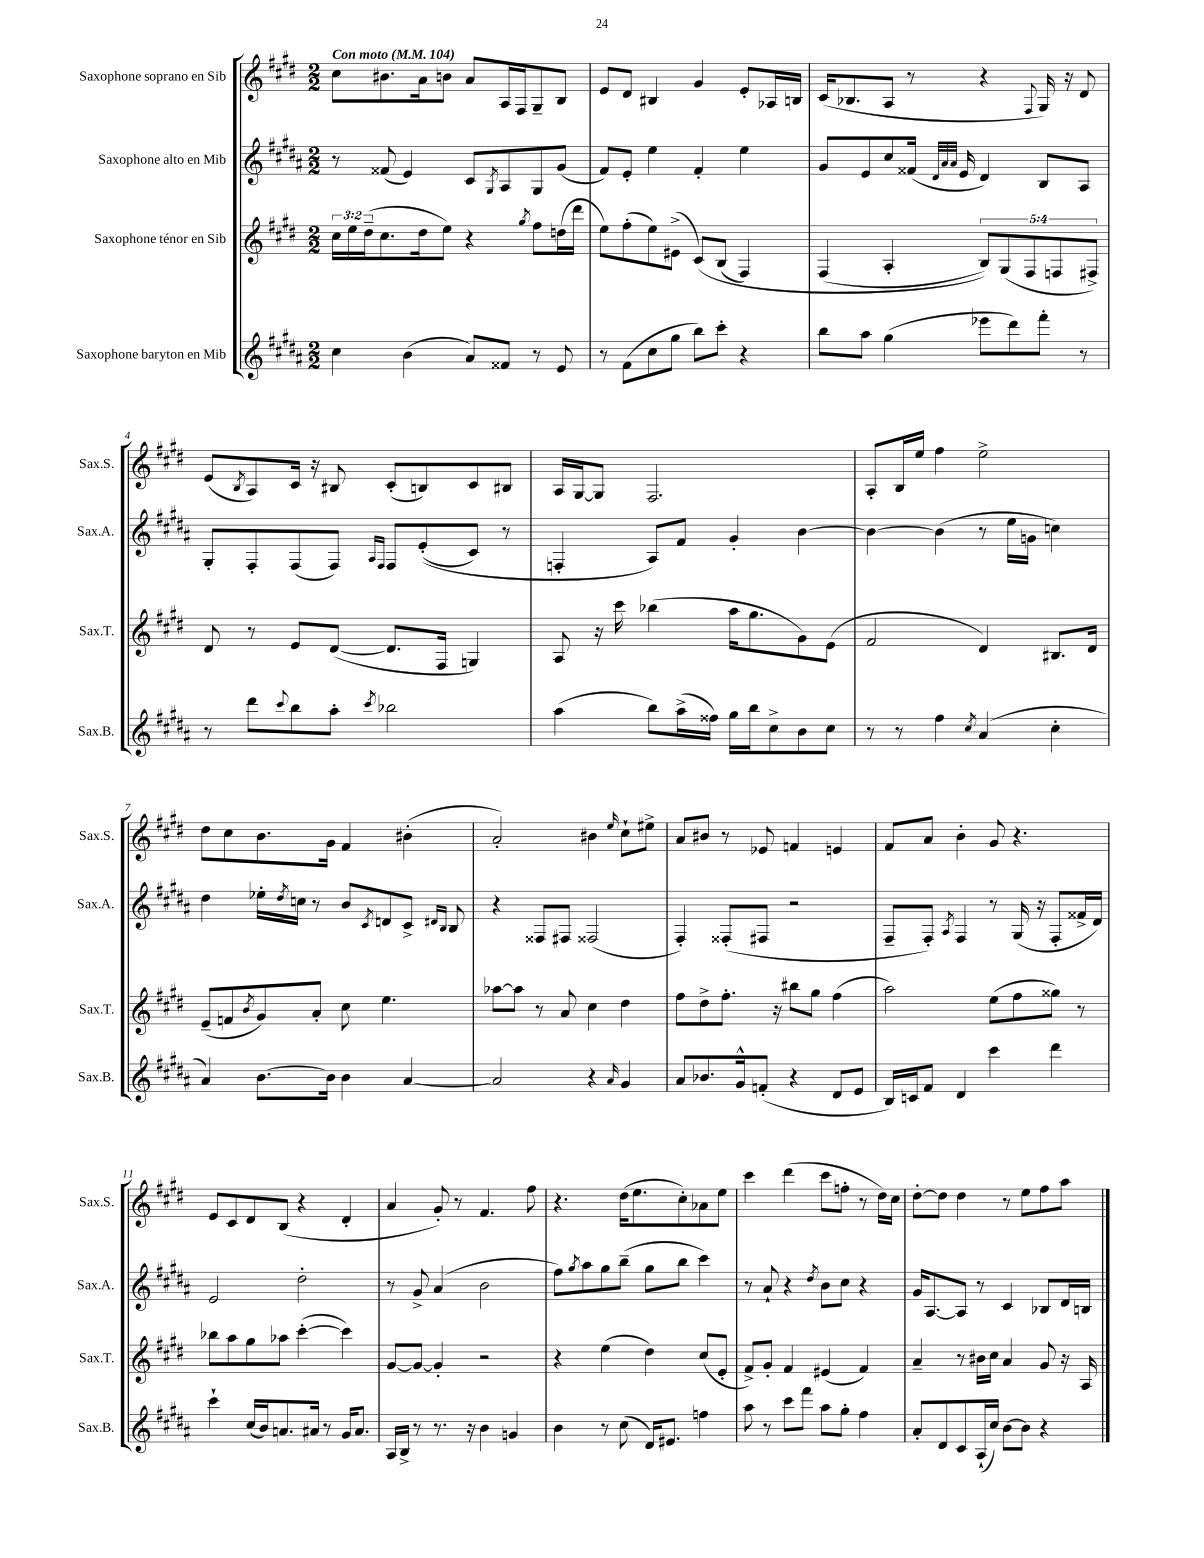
<<
\new StaffGroup <<
\new Staff = "s0" \with { instrumentName = "Saxophone soprano en Sib" shortInstrumentName = "Sax.S." } {
    \clef treble \key e \major \numericTimeSignature \time 2/2 \tempo "Con moto" 4 = 104
    cis''8 bis'8. a'16 b'8 a'8 a16 fis16 gis8-- b8 |
    e'8 dis'8 bis4 gis'4 e'8-. aes16 b16 |
    cis'16( bes8. a8 r8 r4 \appoggiatura { fis8 } gis16) r16 dis'8 |
    e'8( \acciaccatura { b8 } a8) cis'16 r16 bis8 cis'8-.( b8) cis'8 bis8 |
    a16 gis16~ gis8 fis2. |
    a8-. b16 e''16 fis''4 e''2-> |
    dis''8 cis''8 b'8. gis'16 fis'4 bis'4-.( |
    a'2-.) bis'4 \grace { e''16 } cis''8-! eis''8-> |
    a'8 bis'8 r8 ees'8 f'4 e'4 |
    fis'8 a'8 b'4-. gis'8 r4. |
    e'8 cis'8 dis'8 b8( r4 dis'4-. |
    a'4 gis'8-.) r8 fis'4. fis''8 |
    r4. dis''16( e''8. cis''8-.) aes'8 e''8 |
    cis'''4 dis'''4( cis'''8 f''8-. r8 dis''16) cis''16 |
    dis''8~-. dis''8 dis''4 r8 e''8 fis''8 a''8 \bar "|." |
}
\new Staff = "s1" \with { instrumentName = "Saxophone alto en Mib" shortInstrumentName = "Sax.A." } {
    \clef treble \key b \major \numericTimeSignature \time 2/2
    r8 fisis'8( e'4) cis'8 \acciaccatura { gis8 } ais8 gis8 gis'8( |
    fis'8) e'8-. e''4 fis'4-. e''4 |
    gis'8 e'8 cis''8 fisis'16( \grace { dis'32 ais'32 ais'32 } e'16 dis'4) b8 ais8 |
    gis8-. fis8-. fis8( fis8) \grace { ais16 fis16 } fis8 e'8-.(\( cis'8) r8 |
    f4-. ais8\) fis'8 gis'4-. b'4~ |
    b'4~ b'4( r8 e''16 g'16 c''4) |
    dis''4 ees''16-. \acciaccatura { dis''8 } c''16 r8 b'8 \acciaccatura { cis'8 } d'8 cis'8-> \grace { dis'16 b16 } b8 |
    r4 fisis8 fis8 fisis2( |
    fis4-.) fisis8-.( fis8 r2 |
    fis8-- fis8-.) \acciaccatura { ais8 } fis4 r8 gis16( r16 fis8-. fisis'16-> dis'16) |
    e'2 dis''2-. |
    r8 gis'8-> ais'4( b'2 |
    fis''8) \acciaccatura { gis''8 } ais''8 gis''8 b''8--( gis''8 b''8 cis'''4) |
    r8 ais'8-! r4 \acciaccatura { dis''8 } b'8 cis''8 r4 |
    gis'16 ais8.~ ais8 r8 cis'4 bes8 dis'16 b16 \bar "|." |
}
\new Staff = "s2" \with { instrumentName = "Saxophone ténor en Sib" shortInstrumentName = "Sax.T." } {
    \clef treble \key e \major \numericTimeSignature \time 2/2 \override Staff.TupletNumber.text = #tuplet-number::calc-fraction-text
    \tuplet 3/2 { cis''16 e''16 dis''16--( } cis''8. dis''16 e''8) r4 \acciaccatura { gis''8 } fis''8 d''16( dis'''16 |
    e''8) fis''8-.( e''8) eis'8->( cis'8)\( b8( fis4) |
    fis4( a4-. \tuplet 5/4 { b8)\) gis8( fis8 f8 fis8->) } |
    dis'8 r8 e'8 dis'8~( dis'8. fis16 g4) |
    a8 r16 cis'''16 bes''4( a''16 gis''8. gis'8) e'8( |
    fis'2 dis'4) bis8. dis'16 |
    e'8--( f'8 \acciaccatura { b'8 } gis'8) a'8-. cis''8 e''4. |
    aes''8~ aes''8 r8 a'8 cis''4 dis''4 |
    fis''8 dis''8-> fis''8.-. r16 bis''8 gis''8 fis''4( |
    a''2) e''8( fis''8 gisis''8) r8 |
    bes''8 a''8 gis''8 aes''8 cis'''4~-.( cis'''4) |
    gis'8~ gis'8~ gis'4-. r2 |
    r4 e''4( dis''4) cis''8( e'8-. |
    fis'8->) gis'8-. fis'4 eis'4( fis'4) |
    a'4-- r8 bis'16 cis''16 a'4 gis'8 r16 a16 \bar "|." |
}
\new Staff = "s3" \with { instrumentName = "Saxophone baryton en Mib" shortInstrumentName = "Sax.B." } {
    \clef treble \key b \major \numericTimeSignature \time 2/2
    cis''4 b'4( ais'8) fisis'8 r8 e'8 |
    r8 fis'8( cis''8 gis''8 b''8) cis'''8-. r4 |
    b''8 ais''8 gis''4( ees'''8 dis'''8) fis'''8-. r8 |
    r8 dis'''8 \appoggiatura { cis'''8 } b''8 ais''8-. \acciaccatura { cis'''8 } bes''2 |
    ais''4( b''8) ais''16->( fisis''16) gis''16 b''16 cis''8-> b'8 cis''8 |
    r8 r8 fis''4 \acciaccatura { cis''8 } ais'4( cis''4-. |
    ais'4) b'8.~ b'16 b'4 ais'4~ |
    ais'2 r4 \grace { ais'16 } gis'4 |
    ais'8 bes'8. gis'16-^ f'8-.( r4 dis'8 e'8 |
    b16) c'16 fis'8 dis'4 cis'''4 dis'''4 |
    cis'''4-! cis''16( b'16) a'8. ais'16 r8 gis'16 ais'8. |
    ais16 b16-> r8 r8. r16 b'4 g'4 |
    b'4 r8 cis''8( dis'16) eis'8. f''4 |
    ais''8 r8 cis'''8 fis'''8 ais''8 gis''8-. fis''4 |
    ais'8-. dis'8 cis'8 ais16-!( cis''16) b'8~ b'8 r4 \bar "|." |
}
>>
>>
